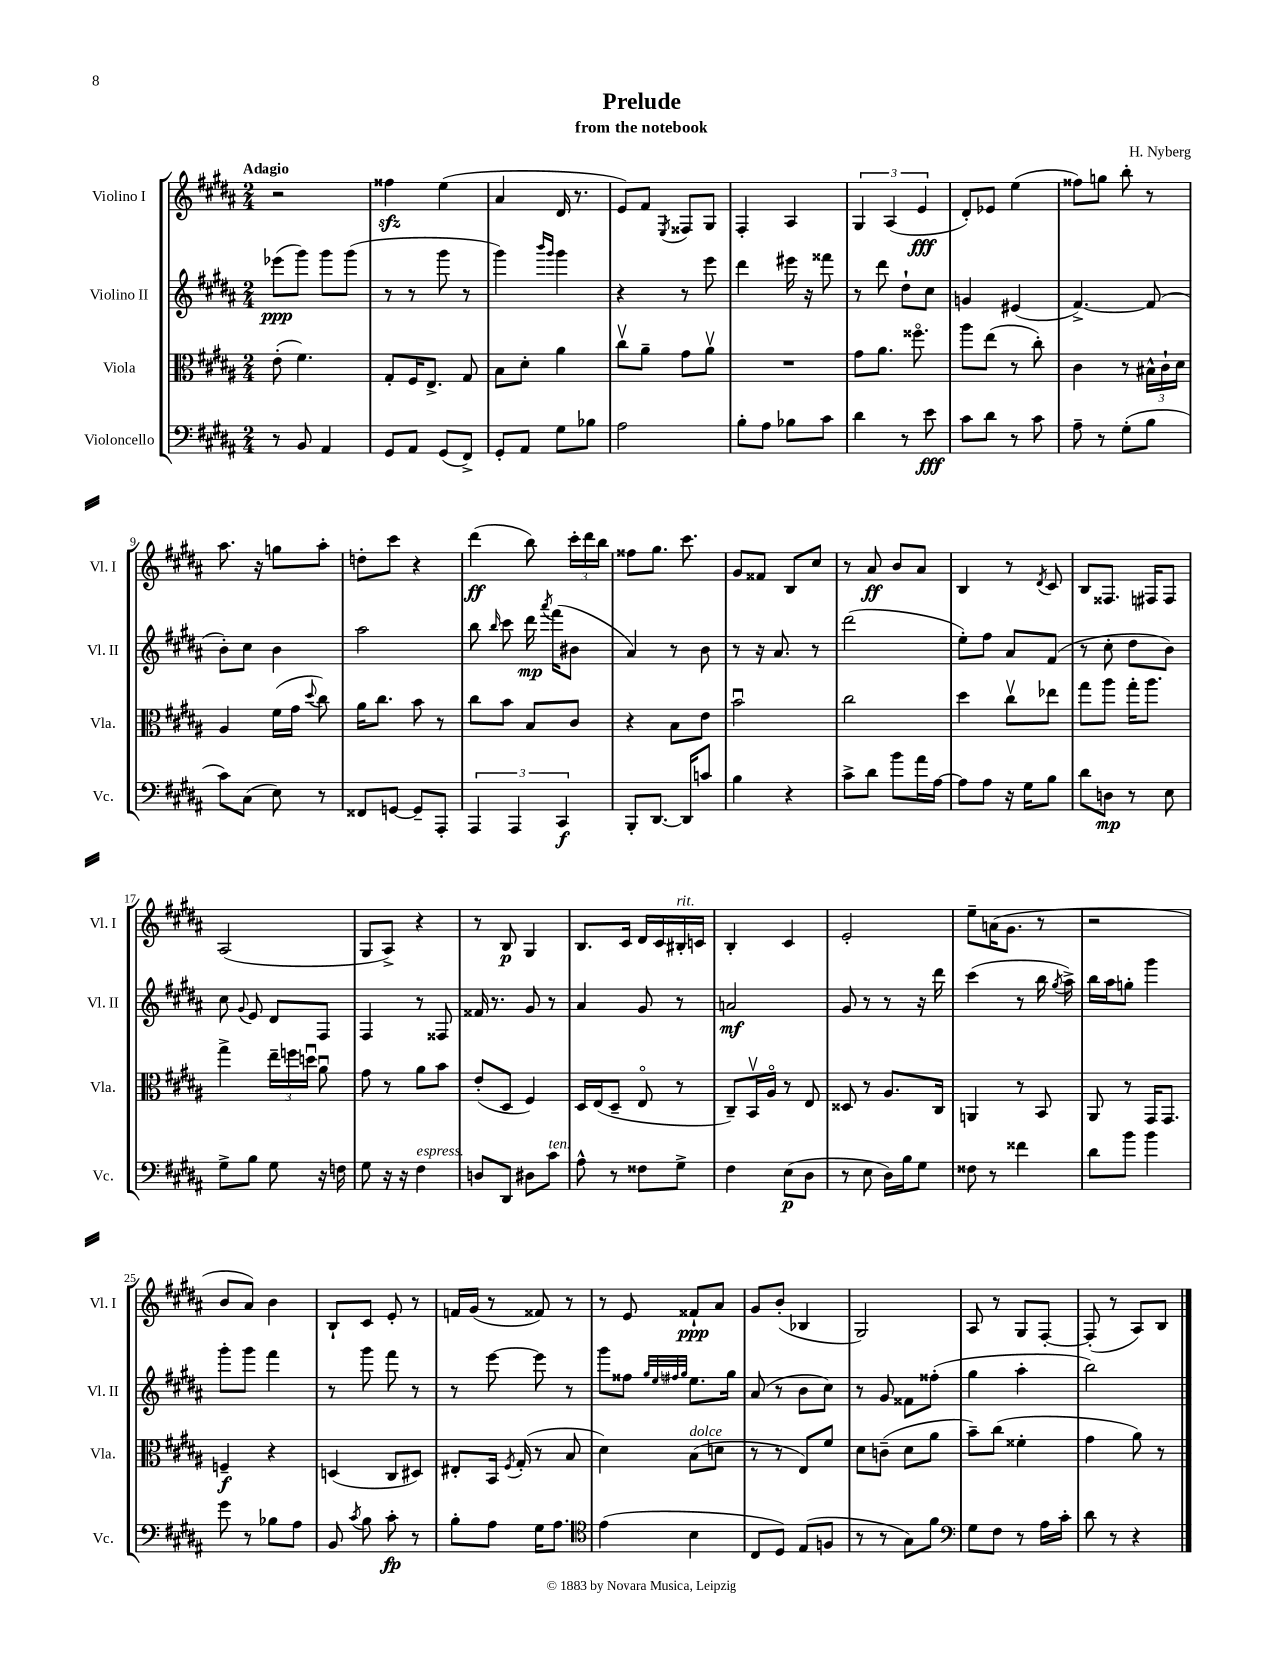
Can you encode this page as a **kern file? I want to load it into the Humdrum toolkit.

**kern	**dynam	**kern	**dynam	**kern	**dynam	**kern	**dynam
*part4	*part4	*part3	*part3	*part2	*part2	*part1	*part1
*staff4	*staff4	*staff3	*staff3	*staff2	*staff2	*staff1	*staff1
*I"Violoncello	*	*I"Viola	*	*I"Violino II	*	*I"Violino I	*
*I'Vc.	*	*I'Vla.	*	*I'Vl. II	*	*I'Vl. I	*
*clefF4	*	*clefC3	*	*clefG2	*	*clefG2	*
*k[f#c#g#d#a#]	*	*k[f#c#g#d#a#]	*	*k[f#c#g#d#a#]	*	*k[f#c#g#d#a#]	*
*M2/4	*	*M2/4	*	*M2/4	*	*M2/4	*
=1	=1	=1	=1	=1	=1	=1	=1
!	!	!	!	!	!	!LO:TX:a:B:t=Adagio	!
8r	.	(8e'\	.	(8eee-X\L	ppp	2r	.
8BB/	.	4.f#\)	.	8ggg#\J)	.	.	.
4AA#/	.	.	.	8ggg#\L	.	.	.
.	.	.	.	(8ggg#\J	.	.	.
=2	=2	=2	=2	=2	=2	=2	=2
8GG#/L	.	8G#'/L	.	8r	.	4ff##Xzz\	.
8AA#/J	.	16F#/K	.	8r	.	.	.
.	.	8.E^/J	.	.	.	.	.
(8GG#/L	.	.	.	8ggg#\	.	(4ee\	.
8FF#^/J)	.	8G#/	.	8r	.	.	.
=3	=3	=3	=3	=3	=3	=3	=3
8GG#'/L	.	8B\L	.	4ggg#\)	.	4a#/	.
8AA#/J	.	8d#'\J	.	.	.	.	.
.	.	.	.	16qqbbb/LL	.	.	.
.	.	.	.	16qqggg#/JJ	.	.	.
8G#\L	.	4a#\	.	4ggg#\	.	16d#/	.
.	.	.	.	.	.	8.r	.
8B-X\J	.	.	.	.	.	.	.
=4	=4	=4	=4	=4	=4	=4	=4
2A#\	.	8cc#v\L	.	4r	.	8e/L)	.
.	.	8a#~\J	.	.	.	8f#/J	.
.	.	.	.	.	.	8qE/	.
.	.	8g#\L	.	8r	.	8F##X/L	.
.	.	8a#v\J	.	8eee\	.	8G#/J	.
=5	=5	=5	=5	=5	=5	=5	=5
8B'\L	.	2r	.	4ddd#\	.	4F#'/	.
8A#\J	.	.	.	.	.	.	.
8B-X\L	.	.	.	16eee#X\	.	4A#/	.
.	.	.	.	16r	.	.	.
8c#\J	.	.	.	8fff##X\	.	.	.
=6	=6	=6	=6	=6	=6	=6	=6
4d#\	.	8g#\L	.	8r	.	6G#/	.
.	.	8.a#\J	.	8ddd#\	.	.	.
.	.	.	.	.	.	(6A#/	.
8r	.	.	.	8dd#`\L	.	.	.
.	.	8.ff##X\	.	.	.	.	.
.	.	.	.	.	.	6e/	fff
8e\	fff	.	.	8cc#\J	.	.	.
=7	=7	=7	=7	=7	=7	=7	=7
8c#\L	.	8aa#\L	.	4gn/	.	8d#'/L)	.
8d#\J	.	(8ee\J	.	.	.	8e-X/J	.
8r	.	8r	.	(4e#X/	.	(4ee\	.
8c#\	.	8cc#'\)	.	.	.	.	.
=8	=8	=8	=8	=8	=8	=8	=8
8A#~\	.	4c#\	.	[4.f#^/)	.	8ff##X\L)	.
8r	.	.	.	.	.	8ggn\J	.
(8G#'\L	.	8r	.	.	.	8bb'\	.
8B\J	.	24B#X^^\LL	.	(8f#/]	.	8r	.
.	.	24c#`\	.	.	.	.	.
.	.	24d#\JJ	.	.	.	.	.
!!LO:LB:g=z
=9	=9	=9	=9	=9	=9	=9	=9
8c#\L)	.	4A#/	.	8b'\L)	.	8.aa#\	.
(8C#\J	.	.	.	8cc#\J	.	.	.
.	.	.	.	.	.	16r	.
8E\)	.	(16f#\LL	.	4b\	.	8ggn\L	.
.	.	16g#\JJ	.	.	.	.	.
.	.	8qqdd#/	.	.	.	.	.
8r	.	8cc#\)	.	.	.	8aa#'\J	.
=10	=10	=10	=10	=10	=10	=10	=10
8FF##X/L	.	16a#\KL	.	2aa#\	.	8ddn'\L	.
.	.	8.cc#\J	.	.	.	.	.
[8GGn/J	.	.	.	.	.	8ccc#\J	.
8GG~/L]	.	8b\	.	.	.	4r	.
8AAA#'/J	.	8r	.	.	.	.	.
=11	=11	=11	=11	=11	=11	=11	=11
6AAA#/	.	8cc#\L	.	8bb\	.	(4ddd#\	ff
.	.	.	.	16qqbb/	.	.	.
.	.	8b\J	.	8ccc#\	.	.	.
6AAA#/	.	.	.	.	.	.	.
.	.	8B/L	.	16ddd#\	mp	8bb\)	.
.	.	.	.	8qaaa#/	.	.	.
.	.	.	.	(16fff#\KL	.	.	.
6CC#/	f	.	.	.	.	.	.
.	.	8c#/J	.	8b#X\J	.	24ccc#'\LL	.
.	.	.	.	.	.	24ddd#\	.
.	.	.	.	.	.	24bb\JJ	.
=12	=12	=12	=12	=12	=12	=12	=12
8BBB'/L	.	4r	.	4a#/)	.	8ff##X\L	.
[8.DD#/J	.	.	.	.	.	8.gg#\J	.
.	.	8B\L	.	8r	.	.	.
16DD#/KL]	.	.	.	.	.	8.ccc#\	.
8cn/J	.	8e\J	.	8b\	.	.	.
=13	=13	=13	=13	=13	=13	=13	=13
4B\	.	2bu\	.	8r	.	8g#/L	.
.	.	.	.	16r	.	8f##X/J	.
.	.	.	.	8.a#/	.	.	.
4r	.	.	.	.	.	8B/L	.
.	.	.	.	8r	.	8cc#/J	.
=14	=14	=14	=14	=14	=14	=14	=14
8c#^\L	.	2cc#\	.	(2ddd#\	.	8r	.
8d#\J	.	.	.	.	.	8a#/	ff
8b\L	.	.	.	.	.	8b/L	.
16a#\L	.	.	.	.	.	8a#/J	.
[16A#\JJ	.	.	.	.	.	.	.
=15	=15	=15	=15	=15	=15	=15	=15
8A#\L]	.	4dd#\	.	8ee'\L)	.	4B/	.
8A#\J	.	.	.	8ff#\J	.	.	.
16r	.	8cc#v\L	.	8a#/L	.	8r	.
16G#\KL	.	.	.	.	.	.	.
.	.	.	.	.	.	8qd#/	.
8B\J	.	8ee-X\J	.	(8f#/J	.	8c#/	.
=16	=16	=16	=16	=16	=16	=16	=16
8d#\L	.	8gg#\L	.	8r	.	8B/L	.
8Dn\J	mp	8aa#\J	.	8cc#'\	.	8.F##X/J	.
8r	.	16gg#'\KL	.	8dd#\L	.	.	.
.	.	8.aa#\J	.	.	.	16F#X/KL	.
8E\	.	.	.	8b\J)	.	8F#/J	.
!!LO:LB:g=z
=17	=17	=17	=17	=17	=17	=17	=17
8G#^\L	.	4gg#^\	.	8cc#\	.	(2A#/	.
.	.	.	.	8qqg#/	.	.	.
8B\J	.	.	.	8e/	.	.	.
8G#\	.	24ee~\LL	.	8d#/L	.	.	.
.	.	24ffn\	.	.	.	.	.
.	.	24ddnu\JJ	.	.	.	.	.
16r	.	8a#u\	.	8F#/J	.	.	.
16Fn\	.	.	.	.	.	.	.
=18	=18	=18	=18	=18	=18	=18	=18
8G#\	.	8g#\	.	4F#/	.	8G#/L	.
16r	.	8r	.	.	.	8A#^/J)	.
16r	.	.	.	.	.	.	.
!LO:TX:a:i:t=espress.	!	!	!	!	!	!	!
4F#\	.	8a#\L	.	8r	.	4r	.
.	.	8b\J	.	8F##X/	.	.	.
=19	=19	=19	=19	=19	=19	=19	=19
8Dn/L	.	(8e'/L	.	16f##X/	.	8r	.
.	.	.	.	8.r	.	.	.
8DD#/J	.	8D#/J	.	.	.	8B/	p
8D#X\L	.	4F#/)	.	8g#/	.	4G#/	.
!LO:TX:a:i:t=ten.	!	!	!	!	!	!	!
8c#\J	.	.	.	8r	.	.	.
=20	=20	=20	=20	=20	=20	=20	=20
8A#^^\	.	16D#/LL	.	4a#/	.	8.B/L	.
.	.	(16E/J	.	.	.	.	.
8r	.	8D#~/J	.	.	.	.	.
.	.	.	.	.	.	16c#/Jk	.
8F##X\L	.	8E/	.	8g#/	.	16d#/LL	.
.	.	.	.	.	.	16c#/	.
!	!	!	!	!	!	!LO:TX:a:i:t=rit.	!
8G#^\J	.	8r	.	8r	.	16B#X'/	.
.	.	.	.	.	.	16cn/JJ	.
=21	=21	=21	=21	=21	=21	=21	=21
4F#\	.	8C#~/L)	.	2an/	mf	4B'/	.
.	.	16BBv/L	.	.	.	.	.
.	.	16A#/JJ	.	.	.	.	.
(8E\L	p	8r	.	.	.	4c#/	.
8D#\J	.	8E/	.	.	.	.	.
=22	=22	=22	=22	=22	=22	=22	=22
8r	.	8D##X/	.	8g#/	.	2e'/	.
8E\	.	8r	.	8r	.	.	.
16D#\LL)	.	8.A#/L	.	8r	.	.	.
16B\J	.	.	.	.	.	.	.
8G#\J	.	.	.	16r	.	.	.
.	.	16C#/Jk	.	16ddd#\	.	.	.
=23	=23	=23	=23	=23	=23	=23	=23
8F##X\	.	4AAn/	.	(4ccc#\	.	8ee~\L	.
8r	.	.	.	.	.	(16an\K	.
.	.	.	.	.	.	8.g#\J	.
4f##X\	.	8r	.	8r	.	.	.
.	.	8BB/	.	16bb\	.	8r	.
.	.	.	.	8qgg#/	.	.	.
.	.	.	.	16aa#^\)	.	.	.
=24	=24	=24	=24	=24	=24	=24	=24
8d#\L	.	8AA#/	.	16bb\LL	.	2r	.
.	.	.	.	16aa#\J	.	.	.
8b\J	.	8r	.	8ggn'\J	.	.	.
4b\	.	16GG#/KL	.	4ggg#\	.	.	.
.	.	8.GG#/J	.	.	.	.	.
!!LO:LB:g=z
=25	=25	=25	=25	=25	=25	=25	=25
8g#\	.	4Fn~/	f	8ggg#'\L	.	8b/L	.
8r	.	.	.	8ggg#\J	.	8a#/J)	.
8B-X\L	.	4r	.	4fff#\	.	4b\	.
8A#\J	.	.	.	.	.	.	.
=26	=26	=26	=26	=26	=26	=26	=26
8BB/	.	(4Dn/	.	8r	.	8B`/L	.
8qc#/	.	.	.	.	.	.	.
8B\	.	.	.	8ggg#\	.	8c#/J	.
8c#'\	fp	8C#/L	.	8fff#\	.	8e'/	.
8r	.	8D#X/J)	.	8r	.	8r	.
=27	=27	=27	=27	=27	=27	=27	=27
8B'\L	.	8E#X'/L	.	8r	.	16fn/LL	.
.	.	.	.	.	.	(16g#/JJ	.
8A#\J	.	16BB/Jk	.	[8eee\	.	8r	.
.	.	8qF#/	.	.	.	.	.
.	.	(16G#'/	.	.	.	.	.
16G#\KL	.	8r	.	8eee\]	.	8f##X/)	.
8.A#\J	.	.	.	.	.	.	.
.	.	8B/	.	8r	.	8r	.
=28	=28	=28	=28	=28	=28	=28	=28
*clefC4	*	*	*	*	*	*	*
(4e\	.	4d#\)	.	8ggg#\L	.	8r	.
.	.	.	.	8ff##X\J	.	8e/	.
.	.	.	.	32qqgg#/LLL	.	.	.
.	.	.	.	32qqee/	.	.	.
.	.	.	.	32qqff#X/	.	.	.
.	.	.	.	32qqgg#/JJJ	.	.	.
!	!	!LO:TX:a:i:t=dolce	!	!	!	!	!
4B\	.	(8B\L	.	8.ee\L	.	8f##X`/L	ppp
.	.	8dn\J	.	.	.	8a#/J	.
.	.	.	.	16gg#\Jk	.	.	.
=29	=29	=29	=29	=29	=29	=29	=29
8C#/L	.	8r	.	(8a#/	.	8g#/L	.
8D#/J)	.	8r	.	8r	.	(8b'/J	.
(8E/L	.	8E/L)	.	8b\L	.	4B-X/	.
8Fn/J	.	8f#/J	.	8cc#\J)	.	.	.
=30	=30	=30	=30	=30	=30	=30	=30
8r	.	8d#\L	.	8r	.	2G#/)	.
8r	.	(8cn~\J	.	8g#/	.	.	.
8G#\L)	.	8d#\L	.	8f##X\L	.	.	.
8f#\J	.	8a#\J	.	(8ff##X'\J	.	.	.
=31	=31	=31	=31	=31	=31	=31	=31
*clefF4	*	*	*	*	*	*	*
8G#\L	.	8b~\L)	.	4gg#\	.	8A#/	.
8F#\J	.	(8cc#\J	.	.	.	8r	.
8r	.	4f##X'\	.	4aa#'\	.	8G#/L	.
16A#\LL	.	.	.	.	.	[8F#'/J	.
16c#'\JJ	.	.	.	.	.	.	.
=32	=32	=32	=32	=32	=32	=32	=32
8d#\	.	4g#\	.	2bb\)	.	(8F#'/]	.
8r	.	.	.	.	.	8r	.
4r	.	8a#\)	.	.	.	8A#/L)	.
.	.	8r	.	.	.	8B/J	.
==	==	==	==	==	==	==	==
*-	*-	*-	*-	*-	*-	*-	*-
